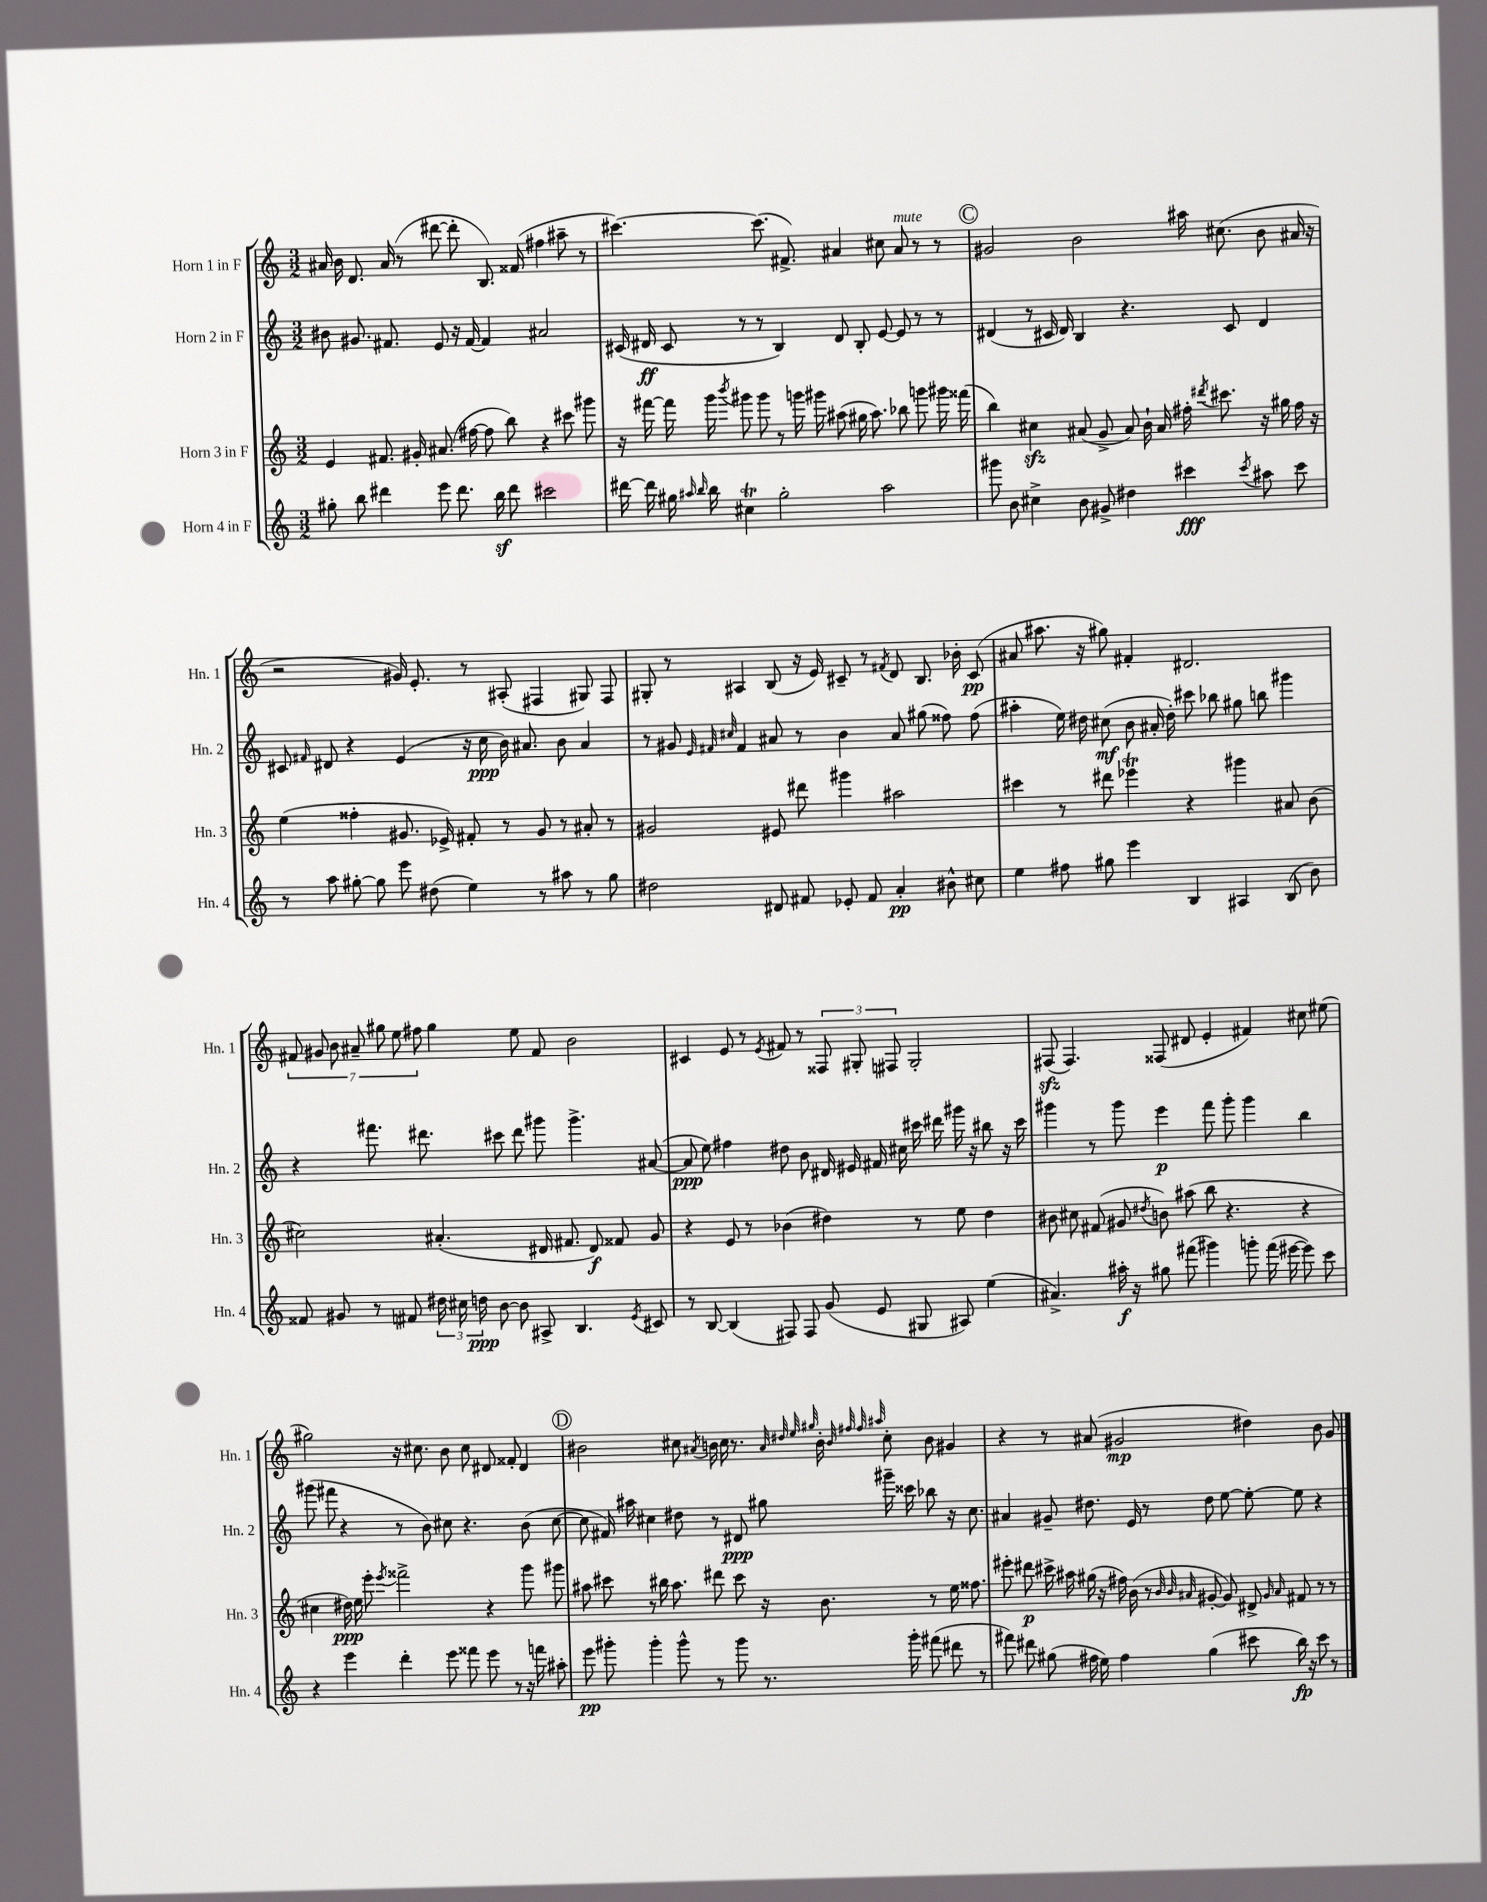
<<
\new StaffGroup <<
\new Staff = "s0" \with { instrumentName = "Horn 1 in F" shortInstrumentName = "Hn. 1" } {
    \clef treble \key c \major \numericTimeSignature \time 3/2
    \autoBeamOff ais'16 b'16 d'8. ais'16( r8 dis'''8~ dis'''8-. b8.) fisis'16( fis''4 ais''8-- r8 |
    cis'''4.~) cis'''8.( fis'8.->) ais'4 cis''8 ais'8^\markup { \italic "mute" } r8 r8 |
    \mark \markup { \circle "C" } gis'2 b'2 ais''16 cis''8.( b'8 ais'16 r16 |
    r2 gis'16) e'8.-. r8 ais8-.( fis4 gis8) fis8 |
    gis8-. r8 ais4 b8( r16 e'16) cis'8-- r8 \acciaccatura { fis'8 } d'8 b8. bes'16-. cis'8\pp( |
    ais'8 ais''8. r16 gis''8) fis'4-. dis'2. |
    \tuplet 7/4 { fis'8 gis'8 b'8 ais'8-- gis''8 e''8 fis''8 } gis''4 e''8 fis'8 b'2 |
    cis'4 e'8 r8 \acciaccatura { e'8 } fis'8 r8 \tuplet 3/2 { fisis8 gis8-. fis8 } gis2-. |
    fis8\sfz( fis4.) fisis8( dis'8 e'4-. fis'4) cis''8 eis''8( |
    gis''2) r16 cis''8. b'8 cis''8 dis'8 fisis'8-. dis'4 |
    \mark \markup { \circle "D" } bis'2 cis''8 \acciaccatura { ais'8 } b'16 cis''16 r8. \grace { ais'32 dis''32 e''32 gis''32 } b'16-. \grace { b'32 fis''32 fis''32 ais''32 } cis''8-. b'8 gis'4 |
    r4 r8 ais'8( gis'2\mp dis''4) b'8 gis'8 \bar "|." |
}
\new Staff = "s1" \with { instrumentName = "Horn 2 in F" shortInstrumentName = "Hn. 2" } {
    \clef treble \key c \major \numericTimeSignature \time 3/2
    \autoBeamOff bis'8 gis'8. fis'8. e'8 r16 fis'16~ fis'4 ais'2 |
    cis'16( dis'16\ff cis'8 r8 r8 b4) dis'8 b8-. e'8~ e'8 r8 r8 |
    \mark \markup { \circle "C" } dis'4( r8 cis'16 dis'16) b4 r4. cis'8 dis'4 |
    cis'8 \grace { fis'16 } dis'8 r4 e'4( r16 c''16\ppp b'16) ais'8. b'8 ais'4 |
    r8 gis'8 \grace { e'32 fis'32 cis''32 } fis'4 ais'8 r8 b'4 ais'8 gis''8( fisis''8) fisis''8( |
    ais''4-. e''16) dis''16 cis''8\mf( b'8 ais'16-. dis''16-.) cis'''8 bes''8 gis''8 b''8 gis'''4 |
    r4 fis'''8. dis'''8. cis'''8 dis'''8 gis'''8 gis'''4.-> ais'8~( |
    ais'8\ppp e''8) fis''4 dis''8 b'8 dis'16 eis'16 fis'16 cis''16 cis'''16 dis'''16 gis'''16 r16 bis''8 r16 cis'''16 |
    gis'''4 r8 gis'''8 e'''4\p f'''8 gis'''8-. gis'''4 b''4 |
    gis'''8( fis'''8 r4 r8 b'8) cis''8 r4. b'8( cis''8~ |
    \mark \markup { \circle "D" } cis''8 fis'16) ais''16 cis''4 dis''8 r8 dis'8\ppp gis''8 gis'''16-- cisis'''16 bes''8 r16 cis''8. |
    ais'4 gis'8-- dis''8. e'16 r8 dis''8 e''8~ e''8~-. e''8 r4 \bar "|." |
}
\new Staff = "s2" \with { instrumentName = "Horn 3 in F" shortInstrumentName = "Hn. 3" } {
    \clef treble \key c \major \numericTimeSignature \time 3/2
    \autoBeamOff e'4 fis'8. gis'16-. ais'8.( fis''16~ fis''8 b''8) r4 cis'''8 gis'''8 |
    r16 fis'''16~ fis'''16 g'''16 \acciaccatura { b'''8 } gis'''8 gis'''8 r8 g'''16 gis'''16 ais''8( gis''16 ais''8.) bes''8 g'''8 gis'''16 fisis'''16( |
    \mark \markup { \circle "C" } b''4) cis''4\sfz ais'8( g'8-> ais'8) b'16-! ais'16 fis''16-. \acciaccatura { dis'''8 } cis'''8. r16 gis''16 fis''16 r16 |
    e''4( fisis''4-. gis'8. ees'16->) fis'8-. r8 gis'8 r8 ais'8-. r8 |
    gis'2 eis'8 dis'''8 gis'''4 ais''2 |
    cis'''4 r8 dis'''8 ees'''4\trill r4 gis'''4 ais'8 b'8( |
    cis''2) ais'4.-.( dis'16 fis'8. dis'8\f) fisis'8 g'8 |
    r4 e'8 r8 bes'4( dis''4) r8 e''8 dis''4 |
    bis'8 cis''8 fis'8( gis'8 \acciaccatura { dis''8 } b'8) ais''8( b''8 r4. r4 |
    cis''4 dis''16\ppp) e''16 e'''8-. \acciaccatura { e'''8 } fisis'''2-> r4 g'''8 gis'''8 |
    \mark \markup { \circle "D" } ais''8 cis'''8 r8 bis''16 ais''8. dis'''8 cis'''8 r16 b'8. r8 e''16 fisis''8. |
    eis'''8-. dis'''8\p cis'''16-> ais''16 gis''16( r16 fis''16) b'16( r8 \grace { b'32 b'32 ais'32 } gis'8~-. gis'8) dis'8-> \grace { gis'16 ais'16 } fis'8 r8 r8 \bar "|." |
}
\new Staff = "s3" \with { instrumentName = "Horn 4 in F" shortInstrumentName = "Hn. 4" } {
    \clef treble \key c \major \numericTimeSignature \time 3/2
    \autoBeamOff gis''8-. b''8 dis'''4 e'''8 dis'''8. b''16\sf dis'''8 cis'''2 |
    dis'''16~ dis'''16 gis''16 \grace { ais''16 b''16 } b''16 cis''4\trill gis''2-. ais''2 |
    \mark \markup { \circle "C" } gis'''8 b'8 cis''4-> b'8 gis'8-> dis''4 cis'''4\fff \acciaccatura { cis'''8 } ais''8 cis'''8 |
    r8 a''8 gis''8~-. gis''8 e'''8 dis''8( e''4) r8 ais''8 r8 gis''8 |
    dis''2 dis'8 fis'8 ees'8-. fis'8 a'4-.\pp bis'8-^ cis''8 |
    e''4 fis''8 gis''8 e'''4 b4 ais4 b8( b'8) |
    fisis'8 gis'8 r8 fis'8 \tuplet 3/2 { dis''16 cis''16 d''16\ppp } b'8~ b'8 ais8-> b4. \acciaccatura { e'8 } cis'8 |
    r8 b8~ b4( fis8) fis8 g'8( e'8 gis8 ais8) e''4( |
    ais'4.->) ais''16-.\f r16 gis''8 fis'''8( gis'''4) g'''8-. fis'''16( eis'''16~ eis'''8) c'''8 |
    r4 e'''4 d'''4-. e'''8 fisis'''8 e'''8 r8 r16 f'''16 ais''8-. |
    \mark \markup { \circle "D" } e'''8\pp gis'''8-. gis'''4-. gis'''8-^ r8 gis'''8 r8. gis'''16-. fis'''8( dis'''8 r8 |
    fis'''8) dis'''8 gis''8( fis''16 e''16) fis''4 gis''4( cis'''8 b''16\fp) r16 cis'''8 r8 \bar "|." |
}
>>
>>
\layout { \context { \Score \remove "Bar_number_engraver" } }
